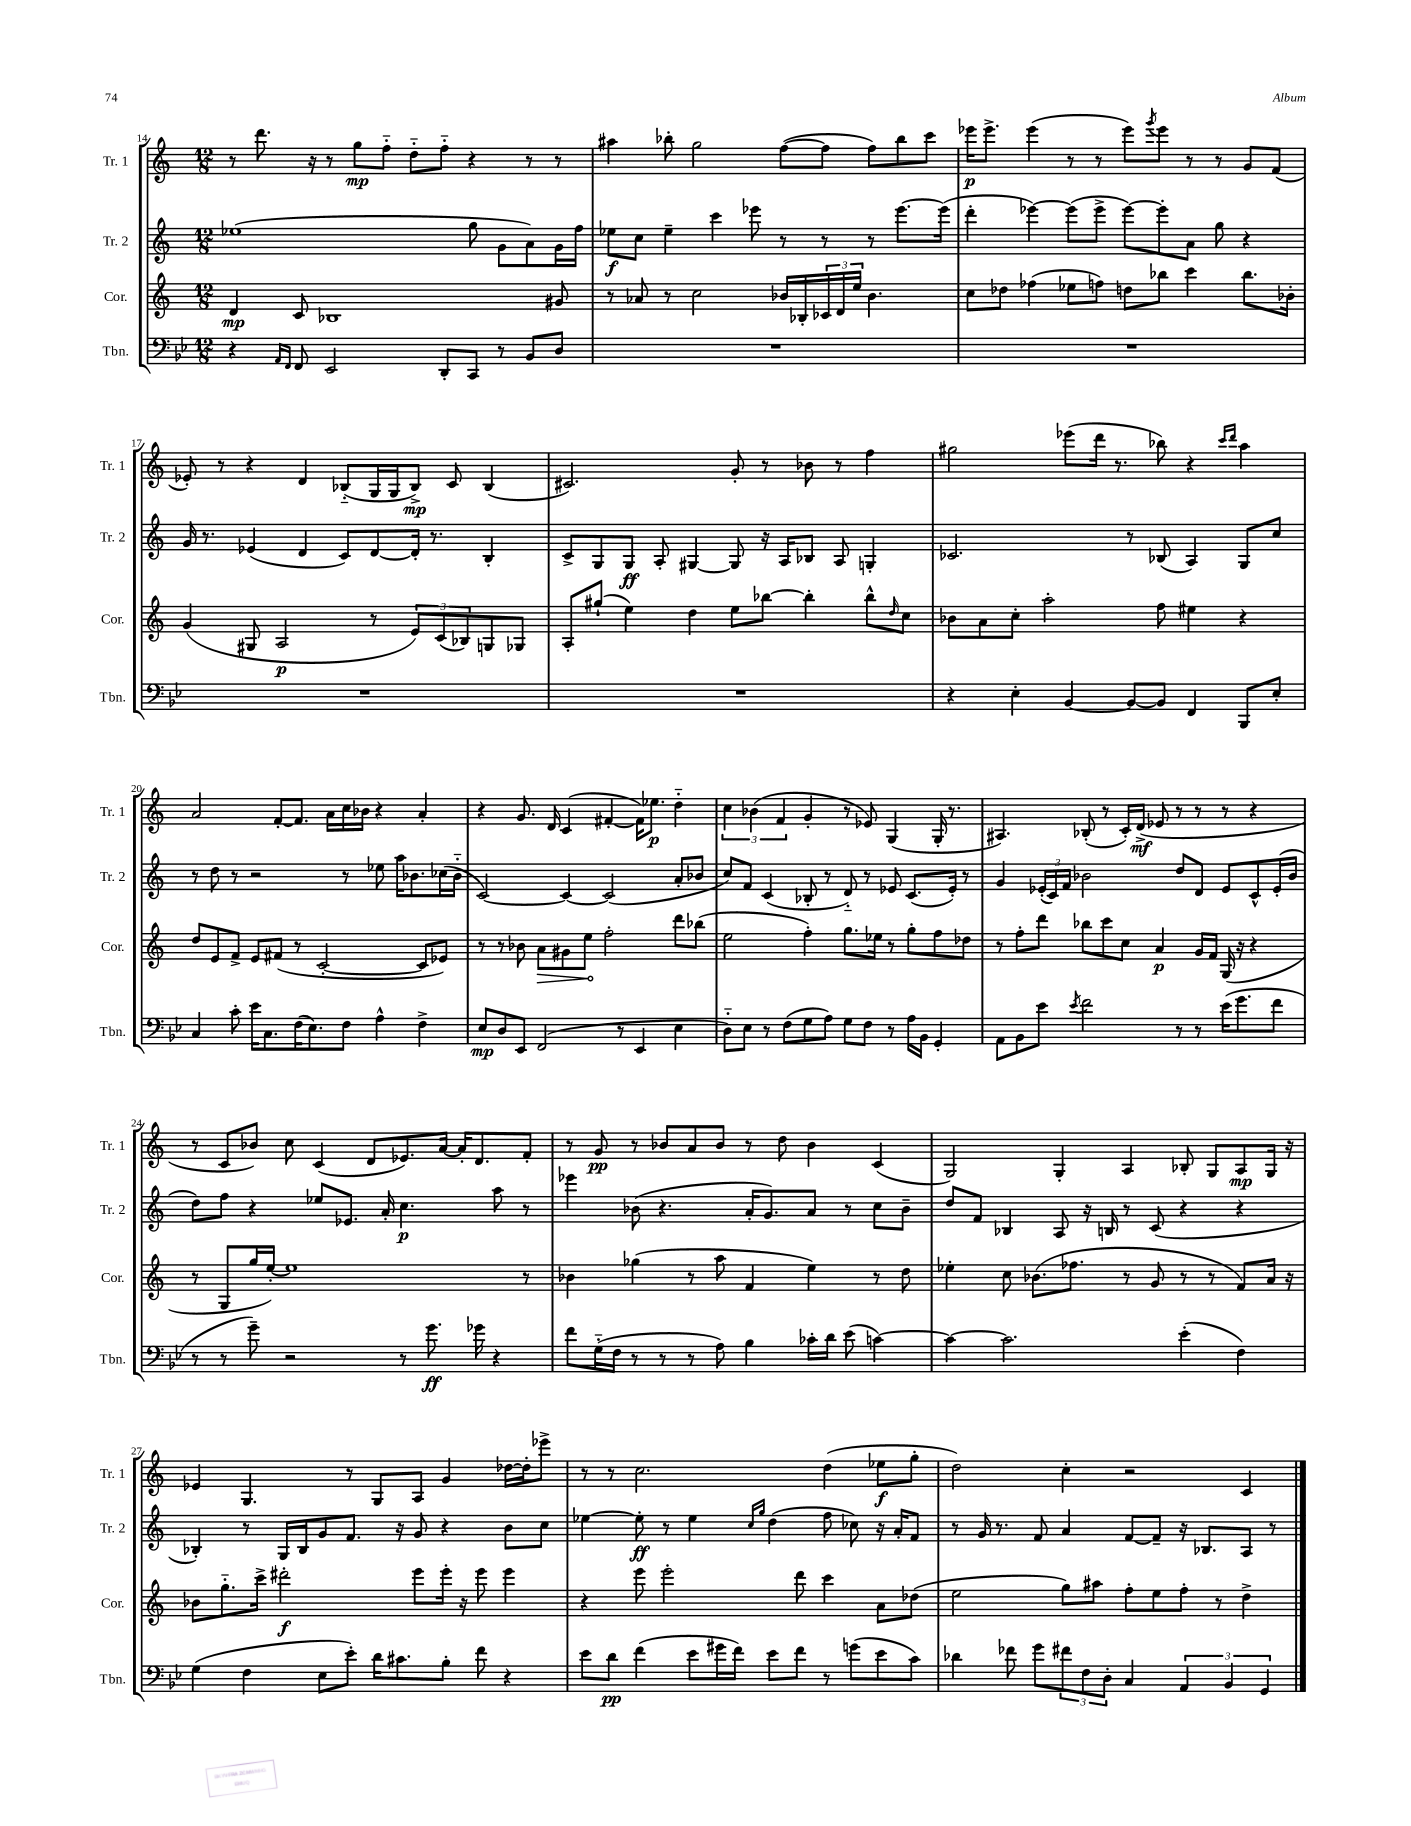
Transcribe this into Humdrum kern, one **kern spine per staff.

**kern	**kern	**kern	**kern
*staff4	*staff3	*staff2	*staff1
*clefF4	*clefG2	*clefG2	*clefG2
*k[b-e-]	*k[]	*k[]	*k[]
*M12/8	*M12/8	*M12/8	*M12/8
4r	4d/	(1ee-	8r
.	.	.	8.ddd\
16qqAA/LL	.	.	.
16qqFF/JJ	.	.	.
8FF/	8c/	.	.
.	.	.	16r
2EE-/	1B-	.	8r
.	.	.	8gg\L
.	.	.	8ff'~\J
.	.	.	8dd'~\L
8DD'/L	.	.	8ff'~\J
8CC/J	.	8gg\	4r
8r	.	8g\L	.
8BB-/L	.	8a\)	8r
8D/J	8g#/	16g\L	8r
.	.	16ff\JJ	.
=	=	=	=
1.r	8r	8ee-\L	4aa#\
.	8a-/	8cc\J	.
.	8r	4ee-~\	8bb-'\
.	2cc\	.	2gg\
.	.	4ccc\	.
.	.	8eee-\	.
.	16b-/LL	8r	([8ff\L
.	16B-'/	.	.
.	24c-/	8r	8ff\]J
.	24d/	.	.
.	24ee/JJ	.	.
.	4.b-\	8r	8ff\L)
.	.	[8.eee-\L	8bb-\
.	.	.	8ccc\J
.	.	(16eee-\]Jk	.
=	=	=	=
1.r	8cc\L	4ddd'\	16eee-\LK
.	.	.	8.eee-^\J
.	8dd-\J	.	.
.	(4ff-\	[4eee-\)	(4eee-\
.	8ee-\L	(8eee-\]L	8r
.	8ff\J)	8eee-^\J	8r
.	8dd\L	[8eee-\L)	8eee-\L)
.	.	.	8qggg/
.	8bb-\J	8eee-'\]	8eee-\J
.	4ccc\	8a\J	8r
.	.	8gg\	8r
.	8.bb-\L	4r	8g/L
.	.	.	(8f/J
.	16b-'\Jk	.	.
=	=	=	=
1.r	(4g/	16g/	8e-'/)
.	.	8.r	.
.	.	.	8r
.	8G#/	(4e-/	4r
.	2A/	.	.
.	.	4d/	4d/
.	.	8c/L)	(8B-'~/L
.	8r	[8d/	16G/L
.	.	.	16G/J
.	12e/L)	16d'/]Jk	8B-^/J)
.	.	8.r	.
.	(12c/	.	.
.	.	.	8c/
.	12B-/)	.	.
.	8G/	4B'/	(4B-/
.	8G-/J	.	.
=	=	=	=
1.r	8A'/L	8c^/L	2.c#/)
.	(8gg#`/J	8G/	.
.	4ee\)	8G/J	.
.	.	8A'/	.
.	4dd\	[4G#/	.
.	8ee\L	8G#/]	8g'/
.	[8bb-\J	16r	8r
.	.	16A/LK	.
.	4bb-'\]	8B-/J	8b-\
.	.	8A/	8r
.	8bb-^^\L	4G'/	4ff\
.	16qqdd/	.	.
.	8cc\J	.	.
=	=	=	=
4r	8b-\L	2.c-/	2gg#\
.	8a\	.	.
4E-'\	8cc'\J	.	.
.	2aa'\	.	.
[4BB-/	.	.	(8eee-\L
.	.	.	16ddd\Jk
.	.	.	8.r
8BB-/_L	.	8r	.
8BB-/]J	8ff\	(8B-/	8bb-\)
4FF/	4ee#\	4A/)	4r
.	.	.	16qqccc/LL
.	.	.	16qqddd/JJ
8BBB-/L	4r	8G/L	4aa\
8E-'/J	.	8cc/J	.
=	=	=	=
4C/	8dd/L	8r	2a/
.	8e/	8dd\	.
8c'\	8f^/J	8r	.
16e-\LK	8e/L	2r	.
8.C\	.	.	.
.	(8f#/J	.	[8f'/L
(16F\K	8r	.	8.f/]J
8.E-\)	.	.	.
.	[2c'/	.	.
.	.	.	16a\LL
8F\J	.	8r	16cc\
.	.	.	16b-\JJ
4A^^\	.	8ee-\	4r
.	.	16aa\LK	.
.	.	8.b-\	.
4F^\	8c/]L	.	4a'/
.	8e-/J)	(16cc-\L	.
.	.	16b-'~\JJ	.
=	=	=	=
8E-/L	8r	[2c/)	4r
8D/	8r	.	.
8EE-/J	8b-\	.	8.g/
(2FF/	8a\L	.	.
.	.	.	16d/
.	8g#\	4c/_	(4c/
.	8ee\J	.	.
.	2ff'\	(2c/]	[4f#'/
8r	.	.	.
4EE-/	.	.	16f#\]LK)
.	.	.	8.ee-\J
4E-\	8ddd\L	8a'/L	4dd'~\
.	(8bb-\J	8b-/J	.
=	=	=	=
8D'~\L)	2ee\	8cc/L)	6cc\
8E-\J	.	8f/J	.
.	.	.	(6b-\
8r	.	(4c/	.
.	.	.	6f/
(8F\L	.	.	.
8G\	4ff'\)	8B-'/	4g'/
8A\J)	.	8r	.
8G\L	8.gg\L	8d'~/)	8r
8F\J	.	8r	8e-/)
.	16ee-\Jk	.	.
8r	8r	8e-/	(4G/
16A\LL	8gg'\L	(8.c/L	.
16BB-\JJ	.	.	.
4GG'/	8ff\	.	16G'/
.	.	16e-'/Jk)	8.r
.	8dd-\J	8r	.
=	=	=	=
8AA\L	8r	4g/	4.A#/)
8BB-\	8ff'\L	.	.
8e-\J	8ddd\J	(24e-'/LL	.
.	.	24c/)	.
.	.	24f/JJ	.
8qe-/	.	.	.
2f\	8bb-\L	2b-\	(8B-'/
.	8ccc\	.	8r
.	8cc\J	.	16c'/LL)
.	.	.	(16d^/JJ
.	4a/	.	8e-/
8r	.	8dd/L	8r
8r	16g/LL	8d/J	8r
.	16f/JJ	.	.
(16e-\LK	(16G/	8e-/L	8r
8.g\	16r	.	.
.	4r	8c^^/	4r
8f\J	.	(16e-'/L	.
.	.	16b-/JJ	.
=	=	=	=
8r	8r	8dd\L)	8r
8r	8G/L	8ff\J	8c/L
8g~\)	16gg/L	4r	8b-/J)
.	[16ee'/JJ)	.	.
2r	1ee]	.	8cc\
.	.	8ee-/L	(4c/
.	.	8.e-/J	.
.	.	.	8d/L
.	.	16a'/	.
8r	.	4.cc\	8.e-/)
8.g\	.	.	.
.	.	.	[16a/Jk
.	.	.	16a'/]LK
16g-\	.	.	8.d/
4r	.	8aa\	.
.	8r	8r	8f'/J
=	=	=	=
8f\L	4b-\	4eee-\	8r
(16G'~\L	.	.	8g/
16F\JJ	.	.	.
8r	(4gg-\	(8b-\	8r
8r	.	4.r	8b-/L
8r	8r	.	8a/
8A\)	8aa\	.	8b-/J
4B-\	4f/	16a'/LK	8r
.	.	8.g/)	.
.	.	.	8dd\
16c-'\LL	4ee\)	8a/J	4b-\
16d\JJ	.	.	.
(8e-\	.	8r	.
[4c\)	8r	8cc\L	(4c/
.	8dd\	8b-~\J	.
=	=	=	=
4c\_	4ee-'\	8dd/L	2G/)
.	.	8f/J	.
2.c\]	8cc\	4B-/	.
.	(8.b-\L	.	.
.	.	8A/	4G'/
.	8.ff-\J	.	.
.	.	16r	.
.	.	16B/	.
.	8r	8r	4A/
.	8g/	(8c/	.
(4e-'\	8r	4r	8B-'/
.	8r	.	8G/L
4F\)	8f/L)	4r	8A/
.	16a/Jk	.	16G/Jk
.	16r	.	16r
=	=	=	=
(4G\	8b-\L	4B-'/)	4e-/
.	8.gg'~\	.	.
4F\	.	8r	4.G/
.	16ccc^\Jk	.	.
.	2ddd#'\	16G/LL	.
.	.	16B-/J	.
8E-\L	.	8g/	.
8e-'\J)	.	8.f/J	8r
16d\LK	.	.	8G/L
8.c#\	.	16r	.
.	8eee\L	8g/	8A/J
8B-'\J	16eee'\Jk	4r	4g/
.	16r	.	.
8f\	8eee\	.	.
4r	4eee\	8b\L	[16dd-\LL
.	.	.	16dd-'\]J
.	.	8cc\J	8eee-^\J
=	=	=	=
8e-\L	4r	[4ee-\	8r
8d\J	.	.	8r
(4f\	8eee\	8ee-'\]	2.cc\
.	2eee'\	8r	.
8e-\L	.	4ee-\	.
16g#\L	.	.	.
16f\JJ)	.	.	.
.	.	16qqcc/LL	.
.	.	16qqgg/JJ	.
8e-\L	.	(4dd\	.
8f\J	8ddd\	.	.
8r	4ccc\	8ff\	(4dd\
(8g\L	.	8cc-\)	.
8e-\	8a\L	16r	8ee-\L
.	.	16a'/LK	.
8c\J)	(8dd-\J	8f/J	8gg'\J
=	=	=	=
4d-\	2ee\	8r	2dd\)
.	.	16g/	.
.	.	8.r	.
8f-\	.	.	.
8g\L	.	8f/	.
12f#\	8gg\L)	4a/	4cc'\
12F\	.	.	.
.	8aa#\J	.	.
12D'\J	.	.	.
4C/	8ff'\L	[8f/L	2r
.	8ee\	8f~/]J	.
6AA/	8ff'\J	16r	.
.	.	8.B-/L	.
.	8r	.	.
6BB-/	.	.	.
.	4dd^\	8A/J	4c/
6GG/	.	.	.
.	.	8r	.
==	==	==	==
*-	*-	*-	*-
